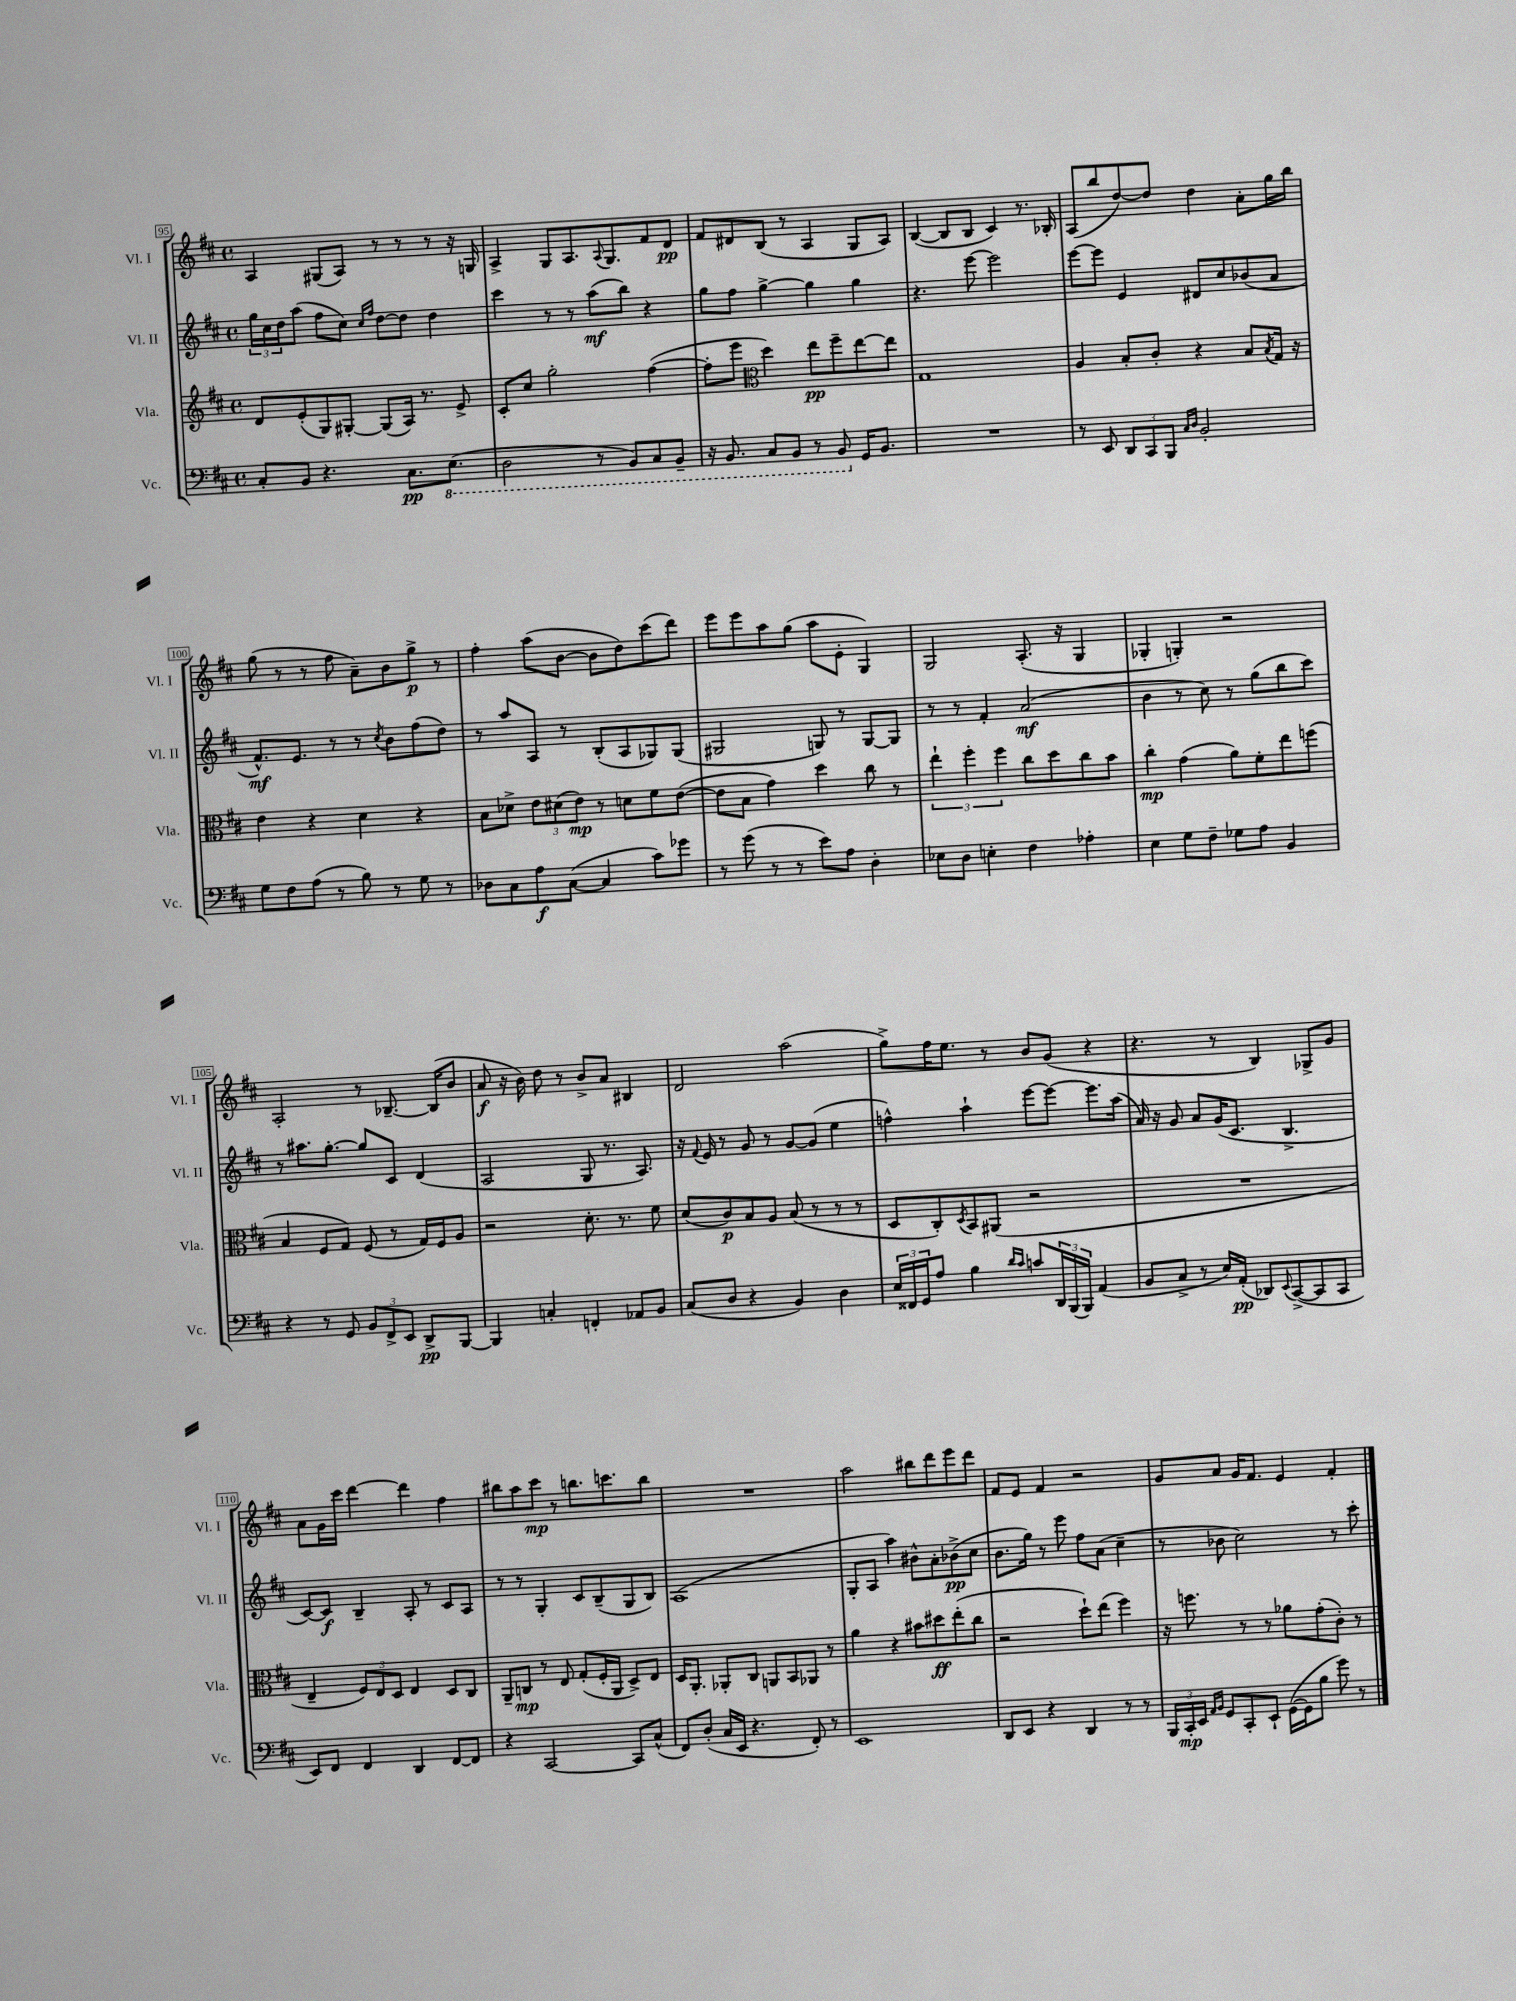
<<
\new StaffGroup <<
\new Staff = "s0" \with { instrumentName = "Vl. I" shortInstrumentName = "Vl. I" } {
    \clef treble \key d \major \defaultTimeSignature \time 4/4
    a4 gis8( a8) r8 r8 r8 r16 g16 |
    a4-> g8 a8. \appoggiatura { a8 } g8. fis'8 d'8\pp |
    fis'8 dis'8 b8( r8 a4 g8 a8) |
    b4~( b8 b8 cis'4) r8. bes16-. |
    a8( b''8 d''8~) d''8 d''4 a'8-. g''16 b''16 |
    g''8( r8 r8 fis''8 a'8--) b'8 g''8->\p r8 |
    fis''4-. a''8( b'8~ b'8 d''8) cis'''8( d'''8) |
    e'''8 e'''8 a''8 g''8( a''8 e'8-. g4) |
    g2 a8.-.( r16 g4 |
    ges4-. g4-.) r2 |
    a2-. r8 bes8.~-- bes16( b'8 |
    a'8\f r16 b'16) d''8 r8 b'8-> a'8 bis4 |
    d'2 a''2( |
    g''8->) fis''16 e''8. r8 b'8 g'8( r4 |
    r4. r8 b4) ges8-> g'8 |
    a'8 g'16 cis'''16 d'''4~ d'''4 fis''4 |
    bis''8 a''8 cis'''8\mp r8 b''8. c'''8. b''8 |
    R1 |
    a''2 bis''8 d'''8 e'''8 d'''8 |
    fis'8 e'8 fis'4 r2 |
    g'8 a'8 g'16 fis'8. e'4 fis'4-. \bar "|." |
}
\new Staff = "s1" \with { instrumentName = "Vl. II" shortInstrumentName = "Vl. II" } {
    \clef treble \key d \major \defaultTimeSignature \time 4/4
    \tuplet 3/2 { g''16 cis''16 d''16 } a''8( fis''8 cis''8) \grace { cis''16 fis''16 } d''8~ d''8 d''4 |
    cis'''4 r8 r8 a''8\mf( b''8) r4 |
    g''8 fis''8 g''4~-> g''4 g''4 |
    r4. e'''8~ e'''2 |
    e'''8~ e'''8 e'4 dis'8 cis''8 bes'8( a'8 |
    fis'8.-^\mf) e'8. r8 r8 \acciaccatura { cis''8 } b'8 fis''8( d''8) |
    r8 a''8 a8 r8 b8-.( a8 ges8) ges8( |
    gis2 g8) r8 g8~ g8 |
    r8 r8 fis'4-. a'2\mf( |
    b'4 r8 cis''8) r8 g''8( b''8 cis'''8) |
    r8 ais''8. g''8.~-. g''8 cis'8 d'4( |
    a2 g8 r8. a8.) |
    r16 \appoggiatura { fis'8 } e'16 r8 g'8 r8 g'8~ g'8( e''4 |
    f''4-^) a''4-! e'''8~ e'''8~ e'''8. a''16( |
    a'16) r16 g'8 a'8 g'16( cis'8. b4.-> |
    cis'8~) cis'8\f b4-- a8-. r8 cis'8 a8 |
    r8 r8 g4-. cis'8 b8--( g8 b8) |
    a1( |
    g8-. a8 a''4) bis'8-^ a'8-. bes'8->\pp( cis''8 |
    b'8. g''16) r8 e'''8 fis''8 a'8( cis''4-- |
    r8 bes'8 cis''2) r8 cis'''8-. \bar "|." |
}
\new Staff = "s2" \with { instrumentName = "Vla." shortInstrumentName = "Vla." } {
    \clef treble \key d \major \defaultTimeSignature \time 4/4
    d'8 e'8-.( g8) gis8~-. gis8( a16) r8. e'8-> |
    cis'8-. cis''8 g''2-. fis''4~( |
    fis''8-. e'''8 \clef alto d''4) e''8\pp fis''8-- e''8~ e''8 |
    g1 |
    a4 b8-. cis'8-. r4 b8 \acciaccatura { b8 } g16 r16 |
    e'4 r4 d'4 r4 |
    b8 des'8-> \tuplet 3/2 { e'8 dis'8( e'8\mp) } r8 d'8 fis'8 e'8~( |
    e'8 b8 g'4) d''4 cis''8 r8 |
    \tuplet 3/2 { e''4-! fis''4-. fis''4 } cis''8 d''8 cis''8 b'8 |
    cis''4-.\mp g'4( a'8) fis'8-. e''8 f''8( |
    b4 fis8 g8) fis8( r8 g16) fis16 a8 |
    r2 d'8.-. r8. fis'8 |
    d'8( cis'8\p) b8 a8 b8( r8 r8 r8 |
    d8 cis8-.) \acciaccatura { d8 } b,8 ais,8( r2 |
    R1 |
    e4-- \tuplet 3/2 { fis8) e8 d8 } e4 d8 cis8 |
    a,8-- c8\mp r8 e8 g8-.( fis16-. a,16 d8->) e8 |
    d16 a,8.-. aes,8-. cis8 a,8 b,8 aes,8 r8 |
    a'4 r4 bis'8 dis''8\ff e''8-.( cis''8 |
    r2 d''8-!) e''8( fis''4) |
    r16 f''8. r8 r8 aes'8 g'8-.( cis'8-.) r8 \bar "|." |
}
\new Staff = "s3" \with { instrumentName = "Vc." shortInstrumentName = "Vc." } {
    \clef bass \key d \major \defaultTimeSignature \time 4/4
    cis8-. b,8 r4. cis8.\pp \ottava #-1 e,8.( |
    d,2 r8 b,,8) cis,8 b,,8-- |
    r16 b,,8. cis,8 b,,8 r8 b,,8 \ottava #0 g,16 b,8. |
    R1 |
    r8 e,8 \tuplet 3/2 { d,8 cis,8 b,,8 } \grace { cis16 d16 } b,2-. |
    g8 fis8 a8( r8 b8) r8 g8 r8 |
    des8 cis8 a8\f cis8~( cis4 cis'8) ges'8 |
    r8 g'8( r8 r8 e'8) a8 d4-. |
    ees8 d8 e4-. fis4 aes4-. |
    e4 g8 fis8-- ges8 a8 b,4 |
    r4 r8 g,8 \tuplet 3/2 { b,8 fis,8-> e,8 } d,8->\pp b,,8~ |
    b,,4 c4-. f,4-. aes,8 b,8 |
    cis8( d8 r4 b,4) d4 |
    \tuplet 3/2 { e16 fisis,16 g,16 } a8 b4 \grace { d'16 cis'16 } c'8 \tuplet 3/2 { d,16 b,,16( b,,16) } a,4( |
    b,8 cis8-> r8 e16) a,16-.\pp( des,8) \appoggiatura { e,8 } cis,8~->( cis,8 cis,8 |
    e,8) fis,8 fis,4 d,4 fis,8~ fis,8 |
    r4 cis,2~ cis,8 cis8-^( |
    fis,8) d8-.( cis16 e,16 r4. fis,8-.) r8 |
    e,1 |
    d,8 e,8 r4 d,4 r8 r8 |
    \tuplet 3/2 { b,,16 cis,16-.\mp e,16 } \grace { a,16 b,16 } g,8 cis,8-. e,8-! g,16~( g,16 b8 g'8) r8 \bar "|." |
}
>>
>>
\layout { \context { \Score currentBarNumber = #95 \override BarNumber.stencil = #(make-stencil-boxer 0.1 0.3 ly:text-interface::print) } }
